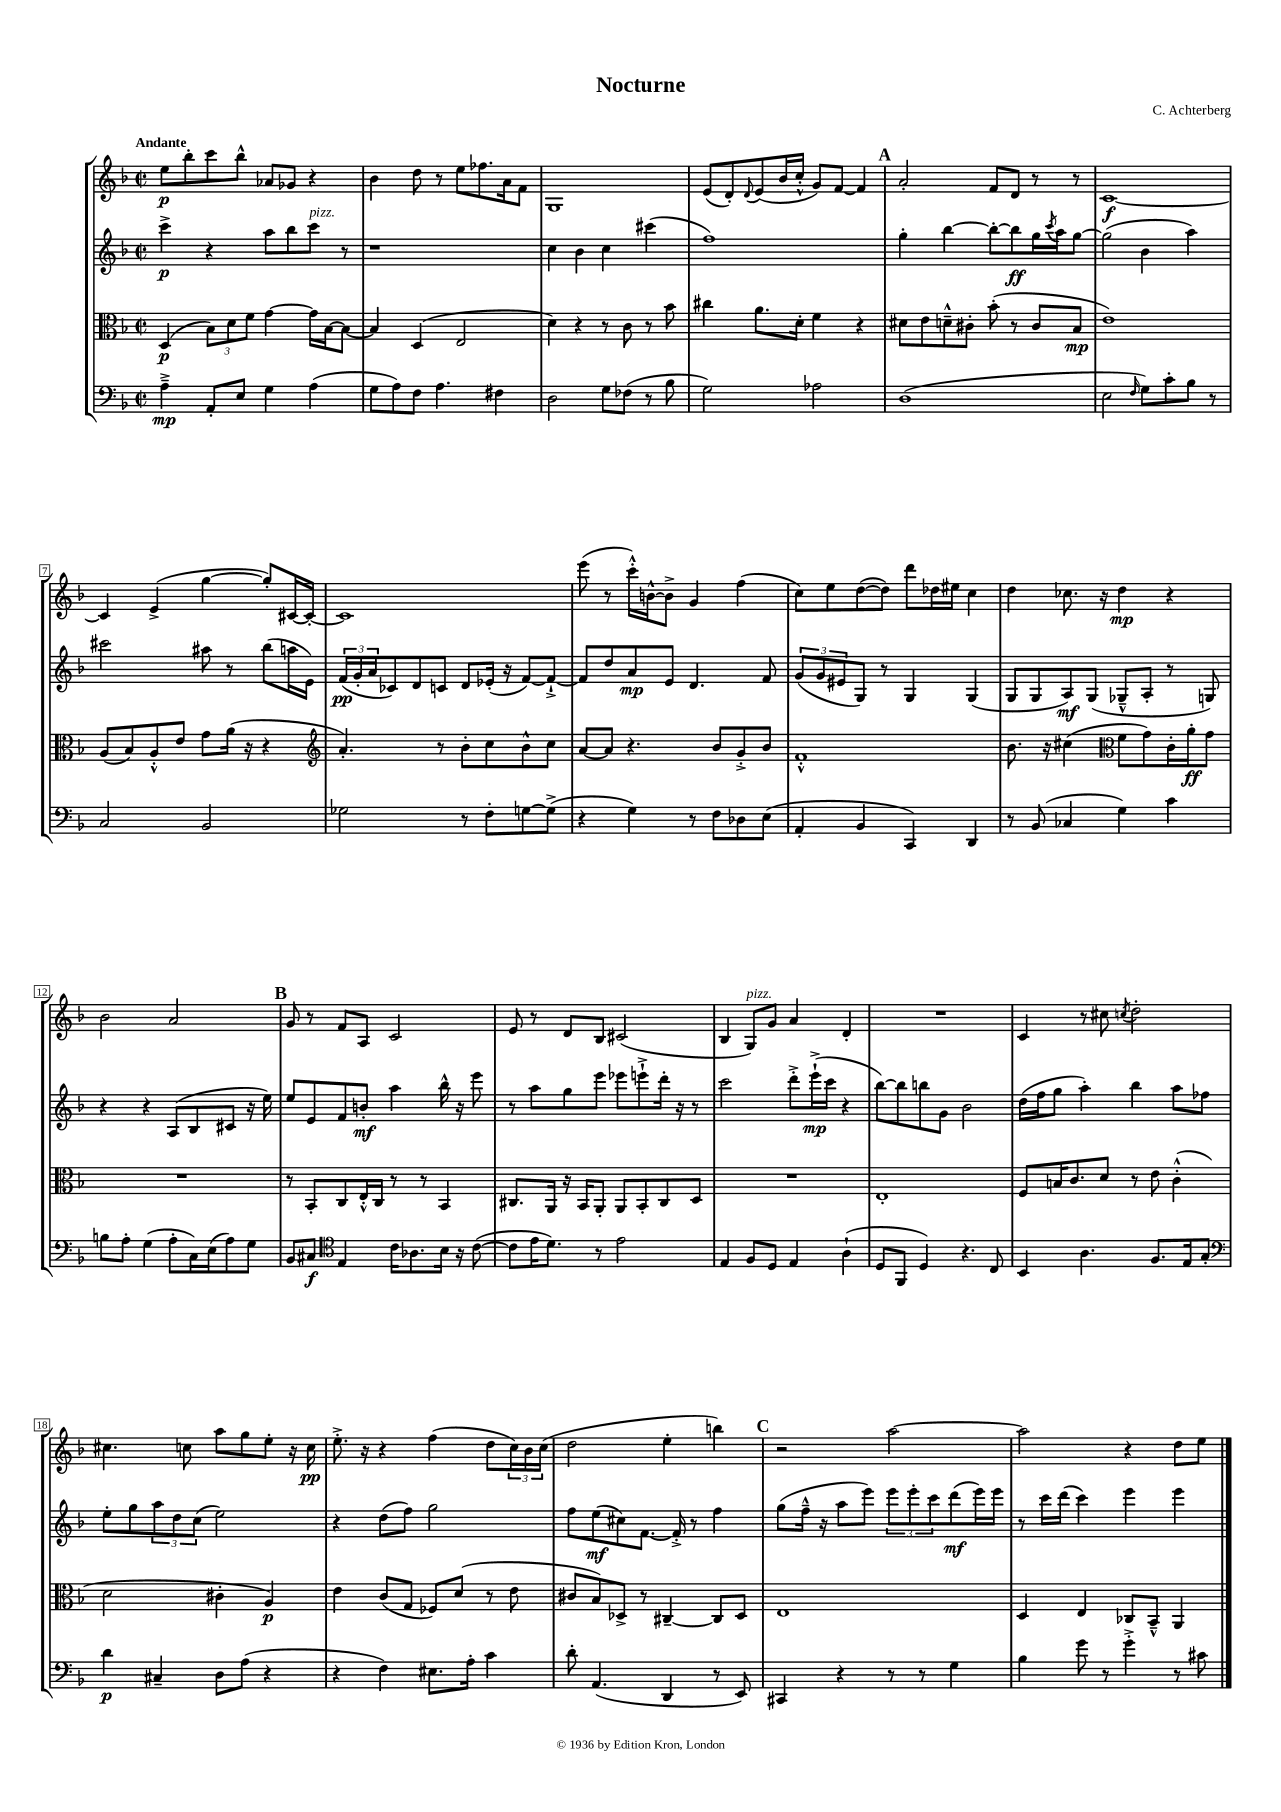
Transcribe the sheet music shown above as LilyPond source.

\header { title = "Nocturne" composer = "C. Achterberg" }
<<
\new StaffGroup <<
\new Staff = "s0" {
    \clef treble \key f \major \defaultTimeSignature \time 2/2 \tempo "Andante"
    e''8\p bes''8-. c'''8 bes''8-^ aes'8 ges'8 r4 |
    bes'4 d''8 r8 e''8 fes''8. a'16 f'8 |
    g1 |
    e'8( d'8-.) \appoggiatura { d'8 } e'8( bes'16 c''16-.-^ g'8) f'8~ f'4 |
    \mark \markup { \bold "A" } a'2-. f'8 d'8 r8 r8 |
    c'1~\f |
    c'4 e'4->( g''4~ g''8-.) cis'16~ cis'16~-. |
    cis'1 |
    e'''8( r8 c'''16-.-^) b'16~-^ b'8-> g'4 f''4( |
    c''8) e''8 d''8~( d''8) d'''8 des''16 eis''16 c''4 |
    d''4 ces''8. r16 d''4\mp r4 |
    bes'2 a'2 |
    \mark \markup { \bold "B" } g'8 r8 f'8 a8 c'2 |
    e'8 r8 d'8 bes8 cis'2( |
    bes4 g8^\markup { \italic "pizz." }) g'8 a'4 d'4-. |
    R1 |
    c'4 r8 cis''8 \acciaccatura { c''8 } d''2-. |
    cis''4. c''8 a''8 g''8 e''8-. r16 c''16\pp |
    e''8.-.-> r16 r4 f''4( d''8 \tuplet 3/2 { c''16) bes'16 c''16( } |
    d''2 e''4-. b''4) |
    \mark \markup { \bold "C" } r2 a''2~ |
    a''2 r4 d''8 e''8 \bar "|." |
}
\new Staff = "s1" {
    \clef treble \key f \major \defaultTimeSignature \time 2/2
    c'''4->\p r4 a''8 bes''8 c'''8^\markup { \italic "pizz." } r8 |
    r1 |
    c''4 bes'4 c''4 cis'''4( |
    f''1) |
    \mark \markup { \bold "A" } g''4-. bes''4~ bes''8~-. bes''8\ff g''16 \acciaccatura { c'''8 } a''16 g''8~ |
    g''2( bes'4 a''4) |
    cis'''2 ais''8 r8 bes''8( a''16 e'16) |
    \tuplet 3/2 { f'16\pp( g'16-. a'16 } ces'8) d'8 c'8 d'8 ees'16-.( r16 f'8~) f'8~-!-> |
    f'8 d''8 a'8\mp e'8 d'4. f'8 |
    \tuplet 3/2 { g'8( g'8 eis'8 } g8) r8 g4 g4( |
    g8 g8 a8\mf) g8( ges8---^ a8-. r8 g8) |
    r4 r4 a8( bes8 cis'8 r16 e''16) |
    \mark \markup { \bold "B" } e''8 e'8 f'8 b'8-.\mf a''4 bes''16-^ r16 e'''8 |
    r8 a''8 g''8 e'''8 ees'''8 e'''8-!-> d'''16-. r16 r8 |
    c'''2 d'''8-.-> e'''16-!->\mp( c'''16 r4 |
    bes''8~) bes''8 b''8 g'8 bes'2 |
    d''16( f''16 g''8 a''4-.) bes''4 a''8 fes''8 |
    e''8-. g''8 \tuplet 3/2 { a''8 d''8 c''8( } e''2) |
    r4 d''8( f''8) g''2 |
    f''8 e''8\mf( cis''8) f'8.~ f'16-.-> r8 f''4 |
    \mark \markup { \bold "C" } g''8( f''16---^ r16 a''8 e'''8) \tuplet 3/2 { e'''8 e'''8-. c'''8 } d'''8\mf( e'''16) e'''16 |
    r8 c'''16 d'''16( c'''4) e'''4 e'''4 \bar "|." |
}
\new Staff = "s2" {
    \clef alto \key f \major \defaultTimeSignature \time 2/2
    d4\p( \tuplet 3/2 { bes8) d'8 f'8 } g'4~ g'16 bes16~ bes8~ |
    bes4 d4( e2 |
    d'4) r4 r8 c'8 r8 bes'8 |
    cis''4 a'8. d'16-. f'4 r4 |
    \mark \markup { \bold "A" } dis'8 e'8 d'8---^ cis'8-. bes'8-.( r8 cis'8 bes8\mp |
    e'1) |
    a8( bes8) a8-.-^ e'8 g'8 a'16( r16 r4 |
    \clef treble a'4.-.) r8 bes'8-. c''8 bes'8-^ c''8 |
    a'8~ a'8 r4. bes'8 g'8-.-> bes'8 |
    f'1-.-^ |
    bes'8. r16 cis''4( \clef alto f'8 g'8) c'16-. a'16-.\ff g'8 |
    R1 |
    \mark \markup { \bold "B" } r8 bes,8-. c8 e16-.-^ c16 r8 r8 bes,4 |
    cis8. a,16 r16 bes,16 a,8-. a,8 bes,8-. cis8 d8 |
    R1 |
    e1-. |
    f8 b16 c'8. d'8 r8 e'8 c'4-.-^( |
    d'2 cis'4-. a4\p) |
    e'4 c'8( g8 fes8) d'8( r8 e'8 |
    cis'8 bes8) des8-> r8 cis4~-- cis8 des8 |
    \mark \markup { \bold "C" } e1 |
    d4 e4 ces8 bes,8---^ a,4 \bar "|." |
}
\new Staff = "s3" {
    \clef bass \key f \major \defaultTimeSignature \time 2/2
    a4--->\mp a,8-. e8 g4 a4( |
    g8 a8) f8 a4. fis4 |
    d2 g8 fes8( r8 bes8 |
    g2) aes2 |
    \mark \markup { \bold "A" } d1( |
    e2 \grace { f16 } g8) c'8-. bes8 r8 |
    c2 bes,2 |
    ges2 r8 f8-. g8~ g8->( |
    r4 g4) r8 f8 des8 e8( |
    a,4-. bes,4 c,4) d,4 |
    r8 bes,8( ces4 g4) c'4 |
    b8 a8-. g4( a8-. c16) e16( a8) g8 |
    \mark \markup { \bold "B" } bes,8 cis8\f \clef tenor e4 c'16 aes8. bes16 r16 c'8~( |
    c'8 e'16 d'8.) r8 e'2 |
    e4 f8 d8 e4 a4-!( |
    d8 f,8 d4) r4. c8 |
    bes,4 a4. f8. e16 g8-. |
    \clef bass d'4\p cis4-- d8 a8( r4 |
    r4 f4) eis8. a16-. c'4 |
    d'8-. a,4.( d,4 r8 e,8) |
    \mark \markup { \bold "C" } cis,4 r4 r8 r8 g4 |
    bes4 g'8 r8 g'4-.-> r8 cis'8 \bar "|." |
}
>>
>>
\layout { \context { \Score \override BarNumber.stencil = #(make-stencil-boxer 0.1 0.3 ly:text-interface::print) } }
